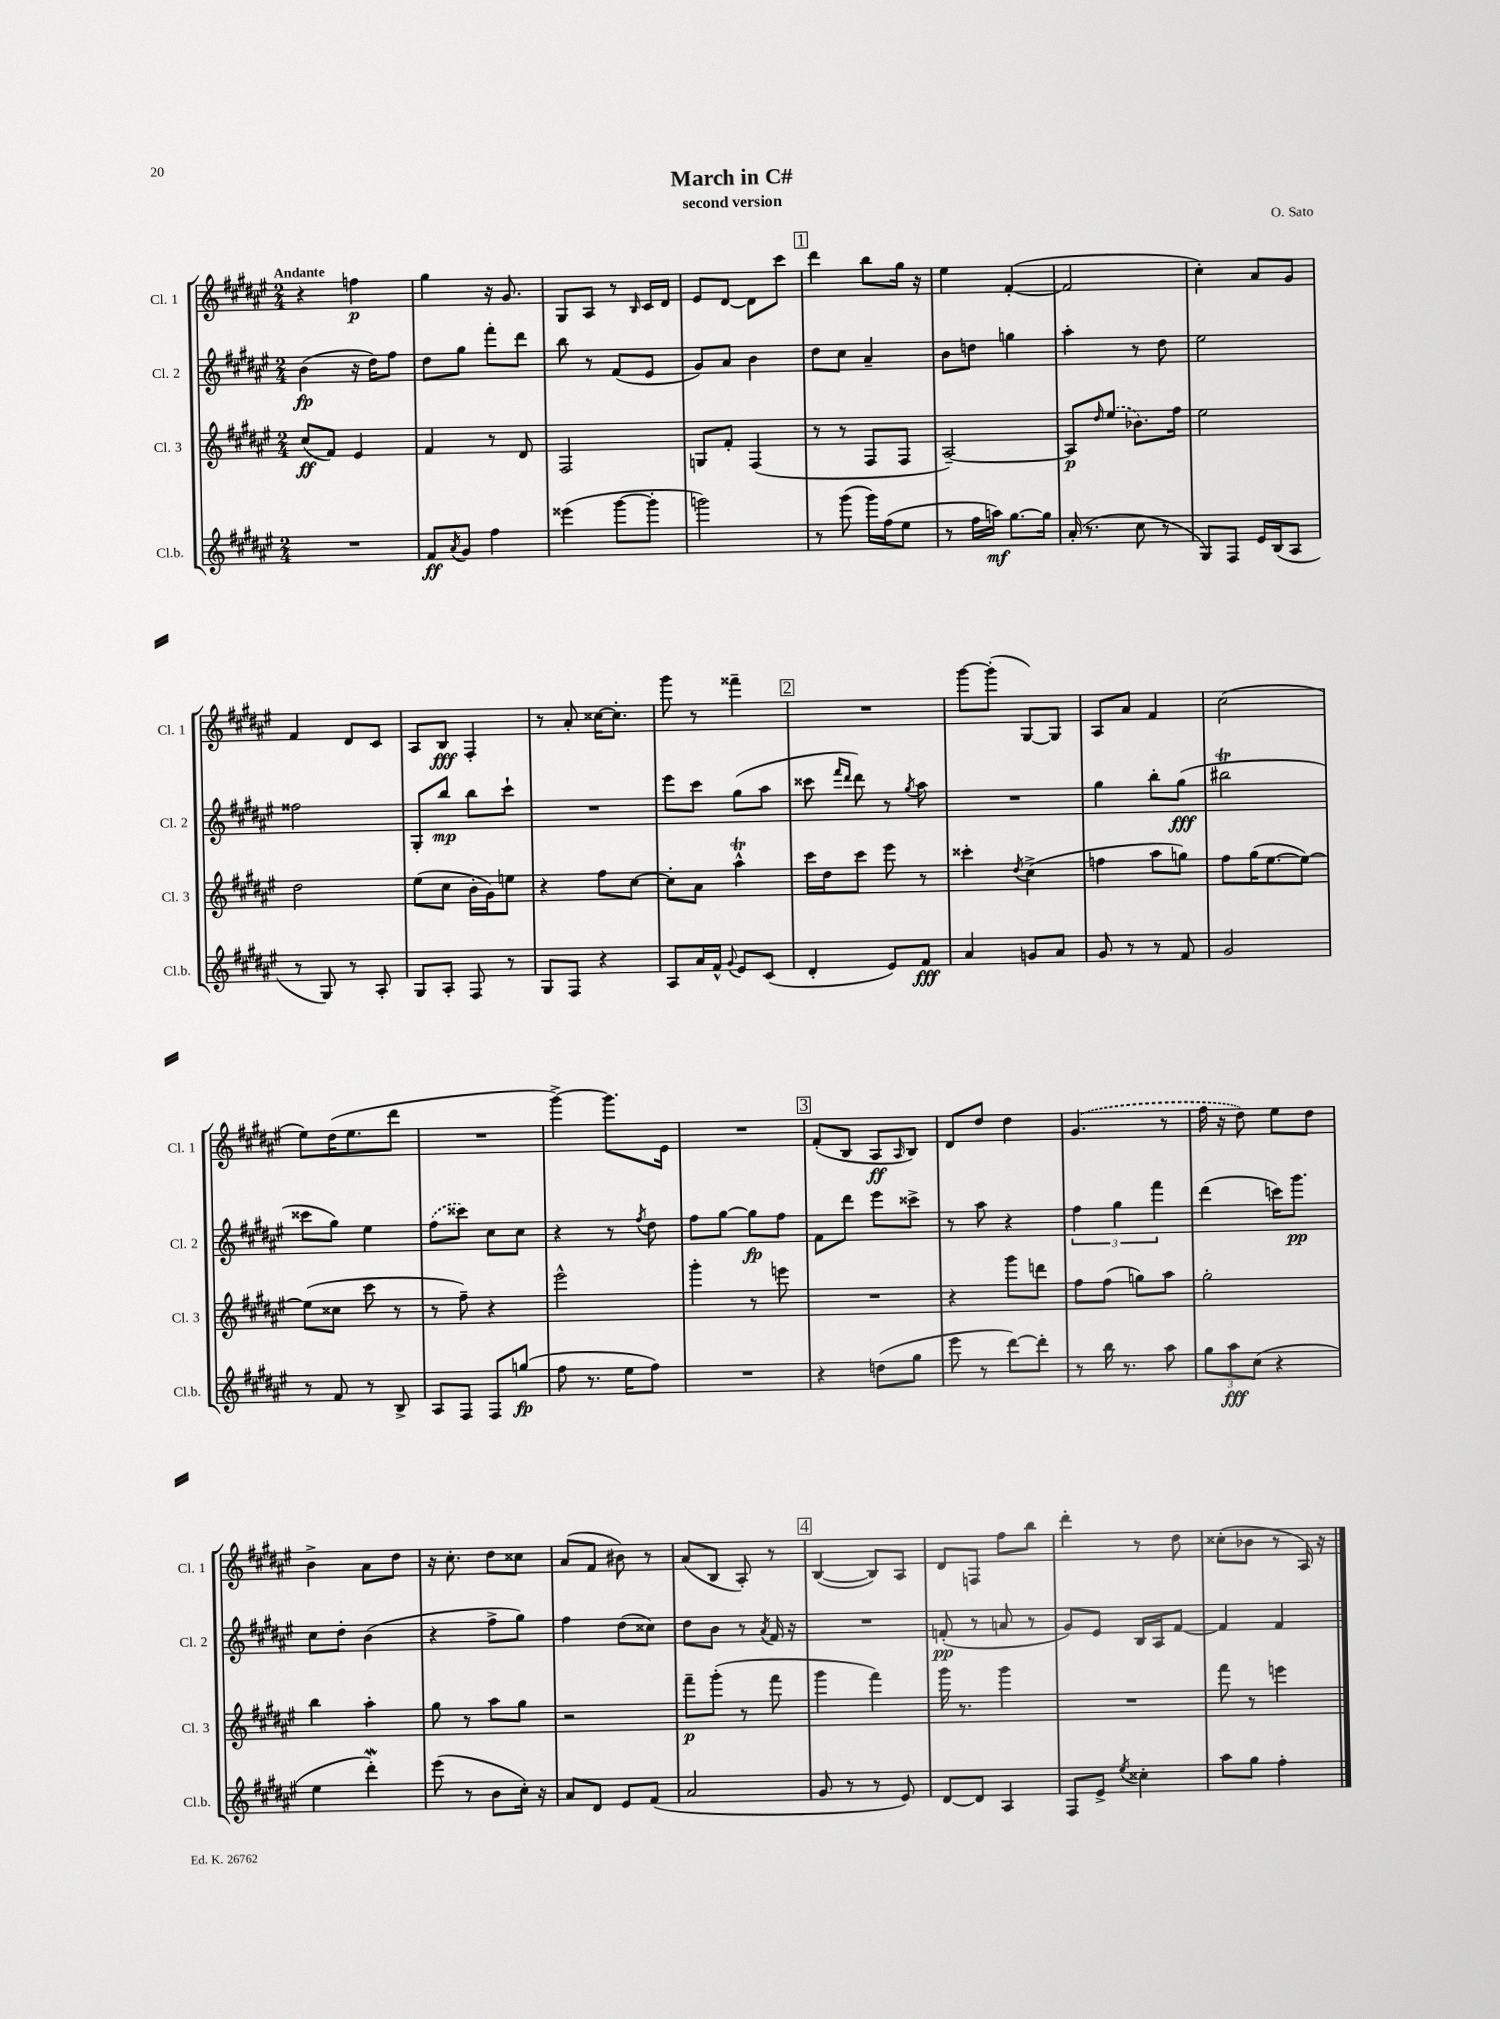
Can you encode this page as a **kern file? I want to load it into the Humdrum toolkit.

**kern	**kern	**kern	**kern
*staff4	*staff3	*staff2	*staff1
*clefG2	*clefG2	*clefG2	*clefG2
*k[f#c#g#d#a#e#]	*k[f#c#g#d#a#e#]	*k[f#c#g#d#a#e#]	*k[f#c#g#d#a#e#]
*M2/4	*M2/4	*M2/4	*M2/4
2r	(8cc#	(4b	4r
.	8f#)	.	.
.	4e#	16r	4ff
.	.	16dd#)	.
.	.	8ff#	.
=	=	=	=
8f#	4f#	8dd#	4gg#
8qa#	.	.	.
8g#	.	8gg#	.
4ff#	8r	8fff#'	16r
.	.	.	8.g#
.	8d#	8ddd#	.
=	=	=	=
(4eee##	2F#	8bb	8G#
.	.	8r	8A#
[8ggg#	.	(8f#	8r
.	.	.	16qqB
8ggg#']	.	8e#	16c#
.	.	.	16d#
=	=	=	=
2ggg)	8G	8g#)	8e#
.	8f#'	8a#	[8d#
.	(4F#	4b	8d#]
.	.	.	8ccc#
=	=	=	=
8r	8r	8dd#	4ddd#
(8ggg#	8r	8cc#	.
16ggg#)	8F#	4a#~	8bb
(16ff#	.	.	.
8ee#	8F#	.	16gg#
.	.	.	16r
=	=	=	=
8r	[2A#~)	8b	4ee#
16ff#	.	8dd	.
16aa)	.	.	.
[8.gg#	.	4gg	([4f#'
16gg#]	.	.	.
=	=	=	=
(16a#'	8A#]	4aa#'	2f#]
8.r	.	.	.
.	16qqdd#	.	.
.	(8ee#	.	.
8cc#	8.b-)	8r	.
8r	.	8dd#	.
.	16ff#	.	.
=	=	=	=
8G#)	2ee#	2ee#	4cc#')
8F#	.	.	.
16e#	.	.	8a#
(16B	.	.	.
8A#	.	.	8g#
=	=	=	=
8r	2dd#	2ff##	4f#
8G#)	.	.	.
8r	.	.	8d#
8A#'	.	.	8c#
=	=	=	=
8G#	(8ee#	8G#'	8A#
8A#'	8cc#	8bb	8B
8F#	16b'	8bb	4F#'
.	16g#)	.	.
8r	8ee	8ccc#`	.
=	=	=	=
8G#	4r	2r	8r
8F#	.	.	8a#'
4r	8ff#	.	[16cc##
.	.	.	8.cc##']
.	[8cc#	.	.
=	=	=	=
8A#	8cc#']	8eee#	8ggg#
16a#	8a#	8ccc#	8r
16f#^^	.	.	.
8qqg#	.	.	.
8e#	4aa#^^	(8gg#	4fff##~
(8c#	.	8aa#	.
=	=	=	=
4d#'	16ccc#	8ccc##	2r
.	16dd#	.	.
.	.	16qqfff#	.
.	.	16qqddd#	.
.	8ccc#	8ddd#)	.
8e#)	8eee#	8r	.
.	.	8qgg#	.
8f#	8r	8aa#	.
=	=	=	=
4a#	4ccc##'	2r	[8ggg#
.	.	.	(8ggg#']
.	8qdd#	.	.
8g	(4cc#^	.	[8G#)
8a#	.	.	8G#]
=	=	=	=
8g#	4ff	4gg#	8A#
8r	.	.	8a#
8r	8aa#	8bb'	4f#
8f#	8gg)	(8gg#	.
=	=	=	=
2g#	8ff#	2bb#	(2cc#
.	(16gg#	.	.
.	[8.ee#	.	.
.	8ee#_)	.	.
=	=	=	=
8r	(8ee#]	8ccc##	8ee#)
8f#	8cc##	8gg#)	(16dd#
.	.	.	8.ee#
8r	8ccc#	4ee#	.
8B^	8r	.	8ddd#
=	=	=	=
8A#	8r	(8ff#	2r
8F#	8ff#~)	8ccc##)	.
8F#	4r	8cc#	.
(8gg	.	8cc#	.
=	=	=	=
8ff#	2eee#^^	4r	[4ggg#^)
8.r	.	.	.
.	.	8r	8.ggg#]
16ee#	.	.	.
.	.	8qff#	.
8ff#)	.	8dd#	.
.	.	.	16e#
=	=	=	=
2r	4ggg#'	8ff#	2r
.	.	[8gg#	.
.	8r	8gg#]	.
.	8eee	8ff#	.
=	=	=	=
4r	2r	8f#	(8f#'
.	.	8ddd#	8B
(8dd	.	8eee#	8A#
.	.	.	16qqA#
8gg#	.	8ccc##^	8B)
=	=	=	=
8eee#	4r	8r	8d#
8r	.	8aa#	8dd#
[8ddd#)	8ggg#	4r	4dd#
8ddd#']	8ddd	.	.
=	=	=	=
8r	8ff#	6ff#	(4.g#
16bb	(8ff#	.	.
.	.	6gg#	.
8.r	.	.	.
.	8gg)	.	.
.	.	6fff#	.
8aa#	8aa#	.	8r
=	=	=	=
12gg#	2gg#'	(4ddd#	16ff#
.	.	.	16r
12aa#	.	.	.
.	.	.	8dd#)
(12cc#	.	.	.
4r	.	16ccc)	8ee#
.	.	8.ggg#	.
.	.	.	8dd#
=	=	=	=
4ee#	4bb	8cc#	4b^
.	.	8dd#'	.
4ddd#')	4aa#'	(4b	8a#
.	.	.	8dd#
=	=	=	=
(8eee#	8gg#	4r	16r
.	.	.	8.cc#'
8r	8r	.	.
8b	8aa#	8ff#^	8dd#
16cc#')	8gg#	8gg#)	8cc##
16r	.	.	.
=	=	=	=
8a#	2r	4ff#	(8a#
8d#	.	.	8f#
8e#	.	(8dd#	8b#)
(8f#	.	8cc##)	8r
=	=	=	=
2a#	8fff#~	8dd#	(8a#
.	(8ggg#'	8b	8B
.	8r	8r	8A#')
.	.	8qa#	.
.	8fff#	16f#	8r
.	.	16r	.
=	=	=	=
8g#	4ggg#	2r	([4B
8r	.	.	.
8r	4fff#)	.	8B])
8e#)	.	.	8A#
=	=	=	=
[8d#	16ggg#	(8f'	8d#
.	8.r	.	.
8d#]	.	8r	8F
4A#	4ggg#	8a	8ff#
.	.	8r	8bb
=	=	=	=
8F#	2r	8g#)	4ddd#'
8e#^	.	8e#	.
8qee#	.	.	.
4cc##'	.	16B	8r
.	.	16A#	.
.	.	[8f#	8dd#
=	=	=	=
8aa#	8fff#	4f#]	(8cc##'
8gg#	8r	.	8b-
4ff#'	4eee	4f#	8r
.	.	.	16A#)
.	.	.	16r
==	==	==	==
*-	*-	*-	*-
